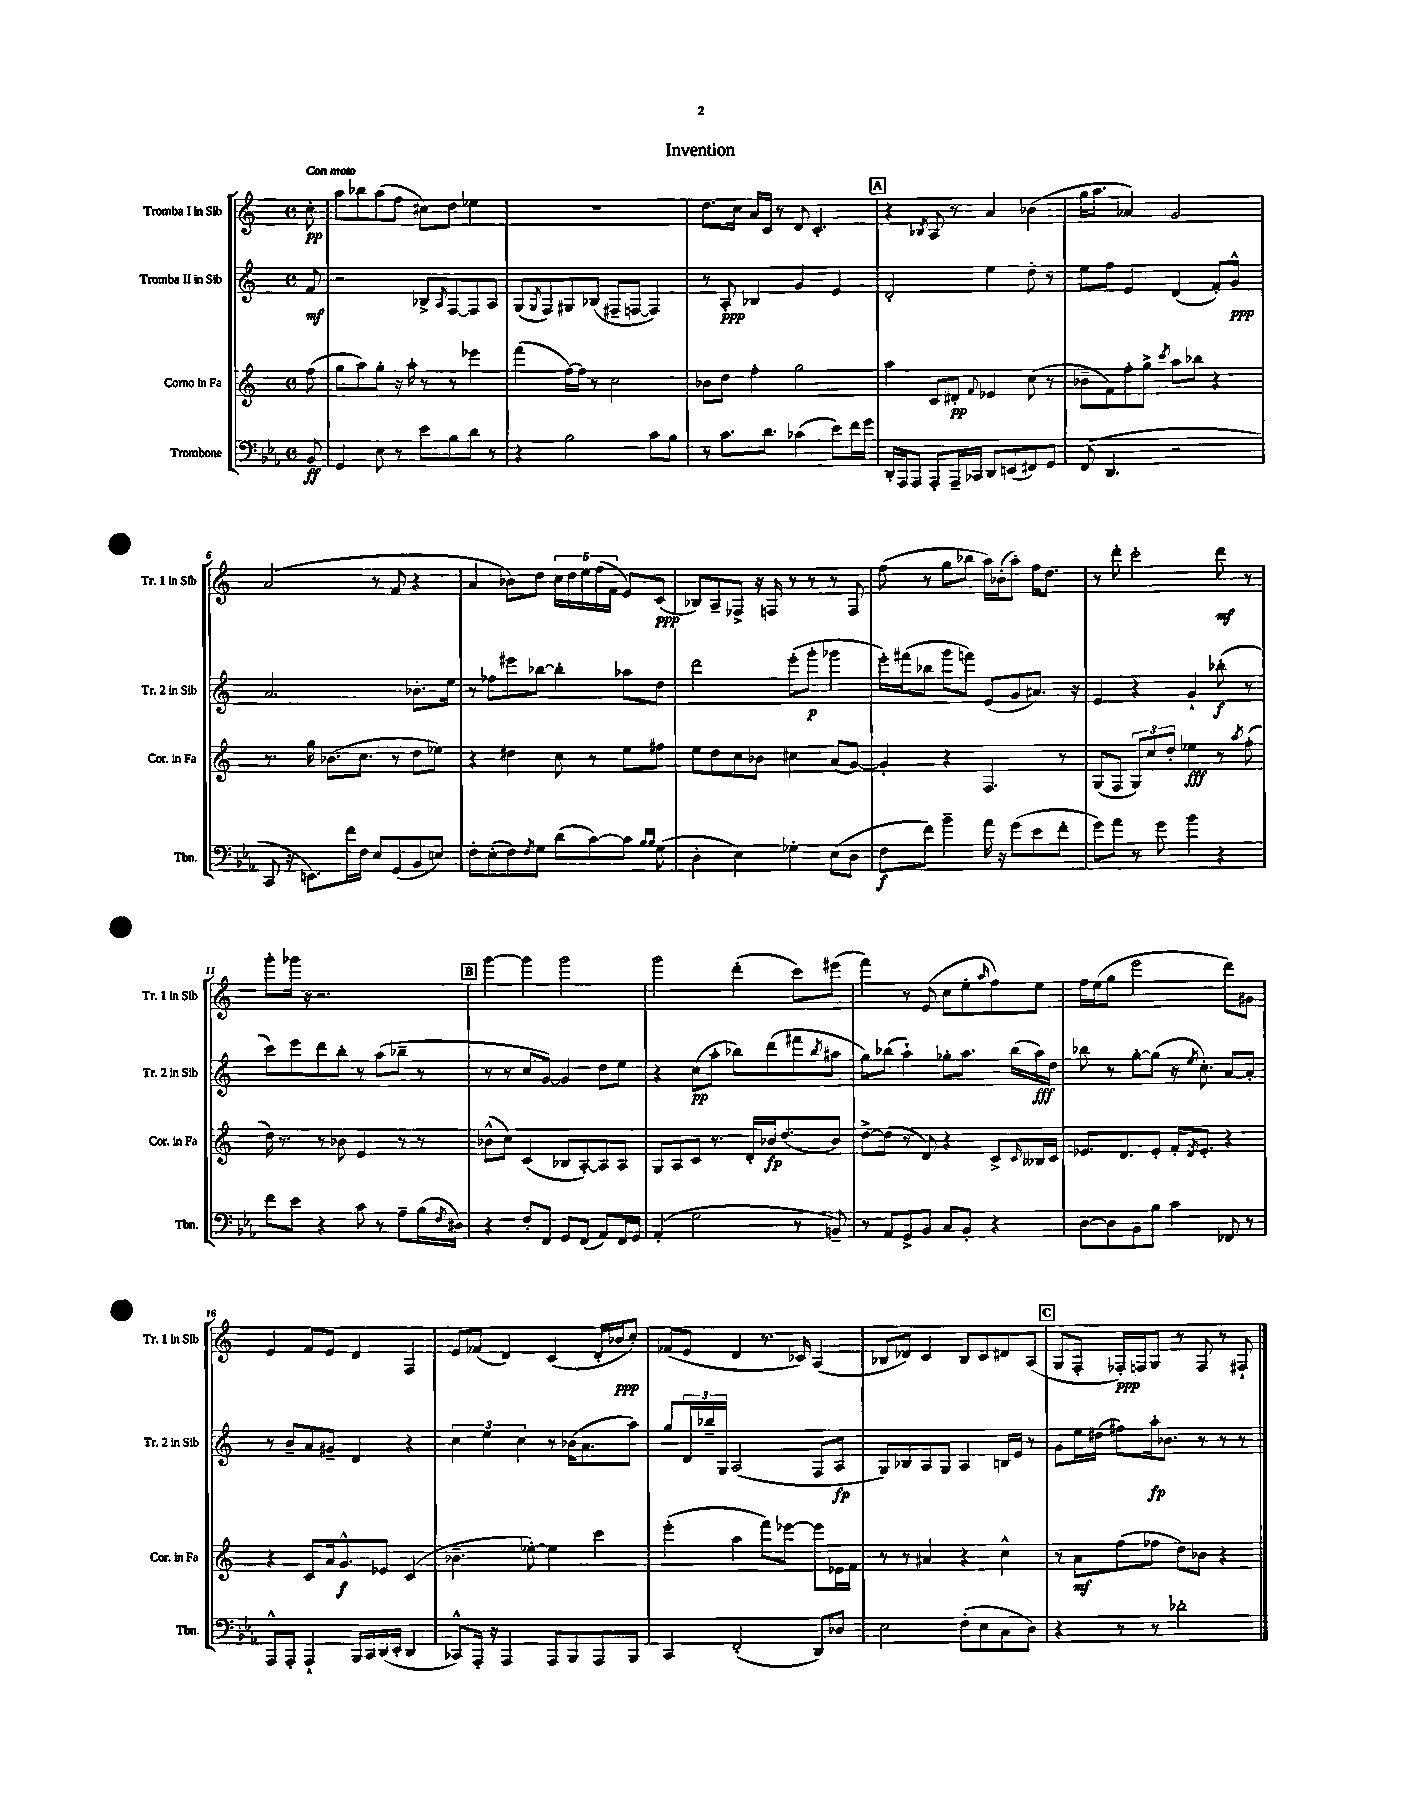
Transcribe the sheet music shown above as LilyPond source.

\header { title = "Invention" }
<<
\new StaffGroup <<
\new Staff = "s0" \with { instrumentName = "Tromba I in Sib" shortInstrumentName = "Tr. 1 in Sib" } {
    \clef treble \key c \major \defaultTimeSignature \time 4/4 \partial 8 \tempo "Con moto"
    c''8-.\pp |
    a''8 bes''8 a''8( f''8 cis''8) d''8 ees''4 |
    R1 |
    d''8. c''16 a'16 c'16 r8 d'8 c'4.-. |
    \mark \markup { \box "A" } r4 \acciaccatura { bes8 } a8 r8 a'4 bes'4( |
    g''16 a''8. aes'4) g'2 |
    a'2( r8 f'8 r4 |
    a'4 bes'8) d''8 \tuplet 5/4 { c''16 d''16 e''16 f''16( f'16 } e'8) c'8\ppp( |
    bes8) a8-- fes8-> r16 f16 r8 r8 r8 f8 |
    f''8( r8 g''8 bes''8 a''16) bes'16-.( a''8-.) f''16 d''8. |
    r8 d'''8-. c'''2-. d'''8\mf r8 |
    g'''8-. ges'''16 r16 r2. |
    \mark \markup { \box "B" } g'''4~ g'''4 g'''2 |
    g'''2 d'''4-.( c'''8) eis'''8( |
    f'''4) r8 e'8( c''8 e''8-. \grace { a''16 } f''8) e''8 |
    f''16 e''16( g''8 e'''2 d'''8) gis'8 |
    e'4 f'8 e'8 d'4 f4 |
    e'8 fes'8( d'4) c'4( d'16-. bes'16\ppp c''8-.) |
    fes'8( e'8 d'4 r8. ces'16) a4( |
    bes8 des'8) c'4 bes8 c'8 dis'8 a8( |
    \mark \markup { \box "C" } g8 f8-. fes16-.\ppp) f16 g8 r8 f8 r8 fis8-! \bar "|." |
}
\new Staff = "s1" \with { instrumentName = "Tromba II in Sib" shortInstrumentName = "Tr. 2 in Sib" } {
    \clef treble \key c \major \defaultTimeSignature \time 4/4 \partial 8
    f'8\mf |
    r2 bes8-> \acciaccatura { a8 } f8~ f8 a8 |
    g8( \acciaccatura { g8 } f8) gis8 bes8( fis8-- f8~ f4) |
    r8 a8-.\ppp bes4 g'4 e'4 |
    \mark \markup { \box "A" } d'2-. e''4 d''8-. r8 |
    e''8 f''8 e'4 d'4( f'8-.) g'8-^\ppp |
    a'2. bes'8.-. e''16 |
    r8 fes''8 eis'''8 bes''8~ bes''4-. aes''8 d''8 |
    d'''2 e'''8-.( g'''8-.\p ges'''4 |
    e'''16-.) fis'''16( bes''8 g'''8 f'''8) e'8( g'8 ais'8.) r16 |
    e'4 r4 g'4-! bes''8-.\f( r8 |
    c'''8) e'''8 d'''8 b''8-. r8 a''8( bes''8-- r8 |
    \mark \markup { \box "B" } r8 r8 c''8 g'8~) g'4 d''8 e''8 |
    r4 c''8\pp( a''8-. bes''8) d'''8( fis'''8 \acciaccatura { bes''8 } ais''8 |
    g''8) bes''8( a''4-!) ges''8-. a''8. bes''16( a''16\fff) d''16 |
    bes''8 r8 g''8~-. g''8( r16 \acciaccatura { e''8 } c''8.-.) a'8~ a'8-. |
    r8 b'8-- a'8 gis'8-- d'4 r4 |
    \tuplet 3/2 { c''4 e''4 c''4 } r8 bes'16( a'8. a''8) |
    g''8 \tuplet 3/2 { d'16 bes''16-- g16 } a2( f8 a8\fp |
    g8) bes8 a8 g8 a4 b16 e'16 r8 |
    \mark \markup { \box "C" } g'8 e''16 dis''16( fis''8) a''16-.\fp bes'8. r8 r8 r8 \bar "|." |
}
\new Staff = "s2" \with { instrumentName = "Corno in Fa" shortInstrumentName = "Cor. in Fa" } {
    \clef treble \key c \major \defaultTimeSignature \time 4/4 \partial 8
    f''8( |
    g''8 a''8) g''8-. r16 a''16-. r8 r8 ees'''4 |
    f'''4( f''16~) f''16 r8 c''2 |
    bes'8 d''8 f''4-. g''2 |
    \mark \markup { \box "A" } a''4 c'8 dis'8-.\pp \appoggiatura { f'8 } ees'4 c''8( r8 |
    bes'8-- f'8) f''8-. g''8-> \acciaccatura { c'''8 } a''8 bes''8 r4 |
    r8. g''16 bes'8.( c''8. r8 d''8 ees''8) |
    r4 dis''4 c''8 r8 e''8 fis''8 |
    e''8 d''8 c''8 bes'8 cis''4 a'8( g'8~) |
    g'4-. r4 f4. r8 |
    g8( f8 \tuplet 3/2 { g8) c''8 d''8-. } ees''4\fff r8 \acciaccatura { a''8 } f''8-.( |
    d''16) r8. r8 bes'8 e'4 r8 r8 |
    \mark \markup { \box "B" } bes'8-^( c''8) c'4( bes8 a8~-.) a8 a8 |
    g8 a8 c'8 r8. d'16-. bes'16\fp d''8.( bes'8) |
    d''8~-> d''8( r8 d'8) r4 c'8-> \grace { c'16 } beses16 c'16 |
    ees'8. d'8. ees'8-. f'16-. \acciaccatura { d'8 } ees'8.-. r4 |
    r4 c'8 a'16 g'8.-^\f ees'8 c'4( |
    bes'4.-- ees''8~-.) ees''4 c'''4 |
    e'''4-.( a''4 f'''8) ees'''8~ ees'''8 ees'16 f'16 |
    r8 r8 ais'4 r4 c''4-^ |
    \mark \markup { \box "C" } r8 a'8\mf f''8( fes''8 d''8) bes'8 r4 \bar "|." |
}
\new Staff = "s3" \with { instrumentName = "Trombone" shortInstrumentName = "Tbn." } {
    \clef bass \key ees \major \defaultTimeSignature \time 4/4 \partial 8
    bes,8\ff |
    g,4 ees8 r8 ees'8 bes8 d'8 r8 |
    r4 bes2 c'8 bes8 |
    r8 c'8. d'8. ces'4( ees'8) f'16 g'16 |
    \mark \markup { \box "A" } d,16-. aes,,16 aes,,8 aes,,8-. aes,,16-- ces,16 d,8 e,8( fis,8) g,8 |
    f,8( d,4. r2 |
    c,8 r16 e,8.) f'16 f16 ees8 g,8( bes,8 e8) |
    f8-. ees8-.( f8) \acciaccatura { f8 } g8 d'8( c'8~) c'8 \grace { bes16 bes16 } g8( |
    d4-. ees4) ges4-. ees8( d8 |
    f8\f f'8) bes'4-- aes'16 r16 g'8( ees'8 f'8-. |
    g'8) aes'8 r8 g'8 bes'4 r4 |
    f'8 ees'8 r4 c'8 r8 aes8-- bes16( \acciaccatura { f8 } dis16) |
    \mark \markup { \box "B" } r4 f8-. f,8 g,8 f,8( aes,8) f,16 g,16 |
    aes,4-.( g2 r8 b,8--) |
    r8 aes,8 g,8-> bes,8 c8 bes,8-. r4 |
    d8~ d8 bes,8 bes8 c'4 fes,8 r8 |
    aes,,8-^ aes,,8-. aes,,4-! bes,,16 c,16 d,16( ees,16-. d,4 |
    ces,8-^) aes,,16-. r16 aes,,4 aes,,8 bes,,8 aes,,8 bes,,8 |
    c,4 f,2-.( d,8) des8 |
    ees2 f8-.( ees8 c8 d8) |
    \mark \markup { \box "C" } r4 r8 r8 des'2-. \bar "|." |
}
>>
>>
